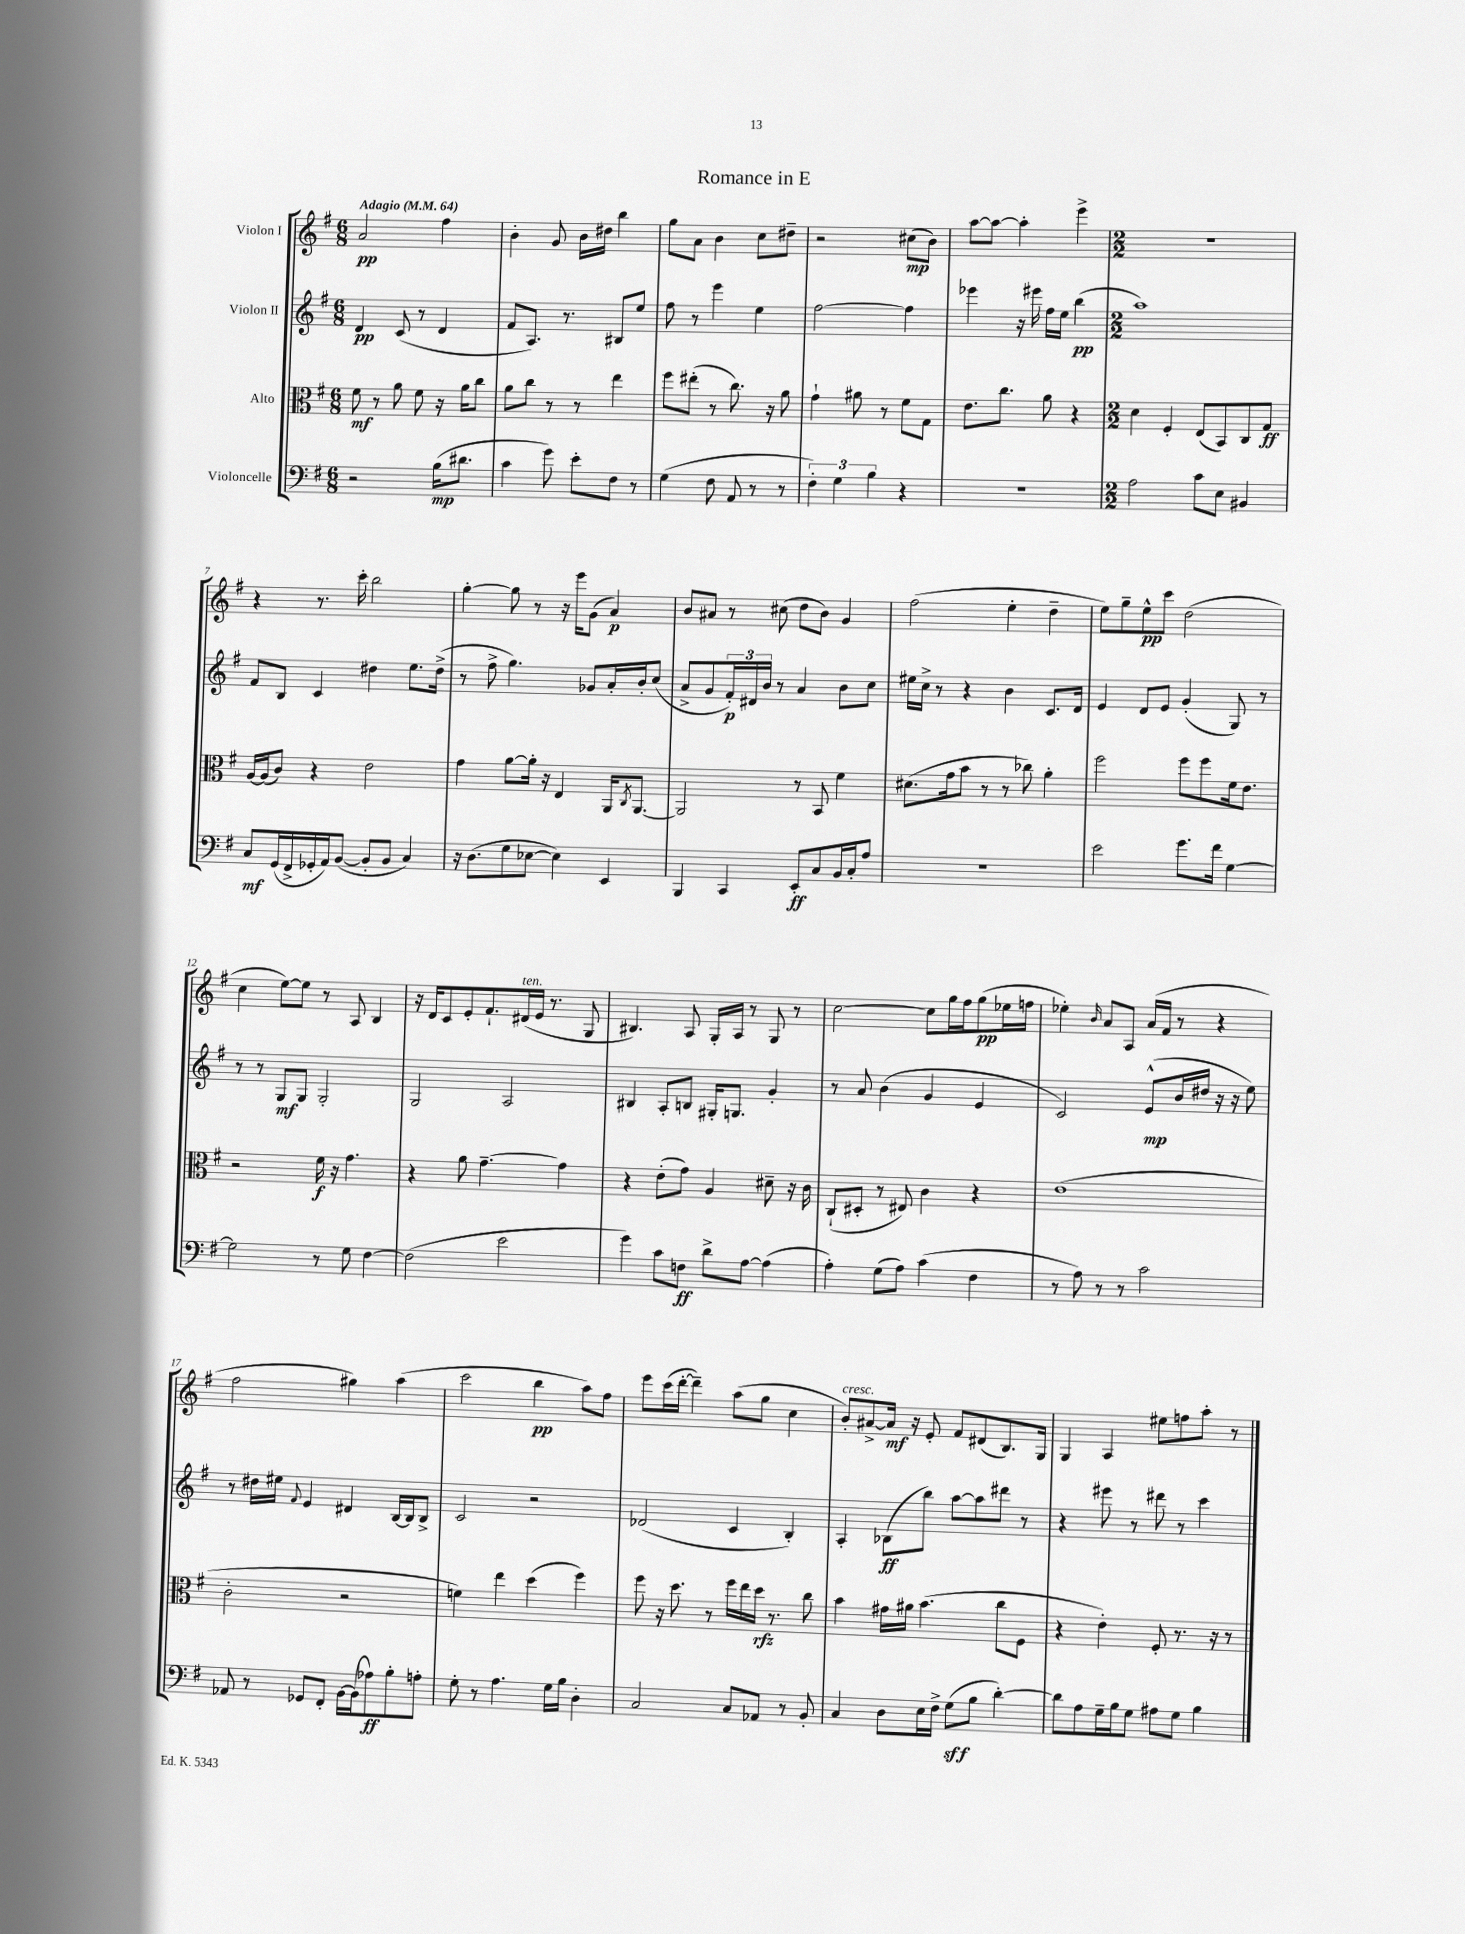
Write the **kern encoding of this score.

**kern	**kern	**kern	**kern
*staff4	*staff3	*staff2	*staff1
*clefF4	*clefC3	*clefG2	*clefG2
*k[f#]	*k[f#]	*k[f#]	*k[f#]
*M6/8	*M6/8	*M6/8	*M6/8
*MM64	*MM64	*MM64	*MM64
2r	8f#	4d	2a
.	8r	.	.
.	8a	(8c	.
.	8f#	8r	.
(16B	16r	4d	4ff#
8.d#	16a	.	.
.	8cc	.	.
=	=	=	=
4c	8a	8f#	4b'
.	8cc	8.A)	.
8g)	8r	.	8g
.	.	8.r	.
8e'	8r	.	16b
.	.	.	16dd#
8F#	4ee	8B#	4bb
8r	.	8ee	.
=	=	=	=
(4G	8ff#	8ff#	8gg
.	(8ee#'	8r	8a
8F#	8r	4eee	4b
8AA	8.cc)	.	.
8r	.	4ee	8cc
.	16r	.	.
8r	8a	.	8dd#~
=	=	=	=
6F#')	4g`	[2ff#	2r
6G	.	.	.
.	8a#	.	.
6B	.	.	.
.	8r	.	.
4r	8f#	4ff#]	(8cc#
.	8G	.	8b)
=	=	=	=
2.r	8.e	4eee-	[8aa
.	.	.	8aa_
.	8.cc	.	.
.	.	16r	4aa']
.	.	16eee#	.
.	8a	16ff#	.
.	.	16ee	.
.	4r	(4bb	4eee^
=	=	=	=
*M2/2	*M2/2	*M2/2	*M2/2
2A	4d	1aa)	1r
.	4F#'	.	.
8c	(8E	.	.
8E	8BB)	.	.
4BB#	8C	.	.
.	8G	.	.
=	=	=	=
8C	[16A	8f#	4r
.	(16A]	.	.
(16GG	8c)	8B	.
16FF#^	.	.	.
16GG-'	4r	4c	8.r
16AA)	.	.	.
([8BB	.	.	.
.	.	.	16ccc'
8BB']	2e	4dd#	2bb
8BB	.	.	.
4C)	.	8.ee	.
.	.	(16dd#^	.
=	=	=	=
16r	4g	8r	[4gg'
(8.D	.	.	.
.	.	8ff#^	.
8G	[8a	4.gg)	8gg]
[8E-	16a']	.	8r
.	16r	.	.
4E-])	4E	.	16r
.	.	.	16eee
.	.	8g-	(8g
4EE	16AA	16a'	4a)
.	8qC	.	.
.	[8.AA	16b'	.
.	.	(8cc	.
=	=	=	=
4BBB	2AA]	8a^	8b
.	.	8g	8a#
4CC	.	24f#')	8r
.	.	24d#	.
.	.	24b	.
.	.	8r	(8cc#
8EE'	8r	4a	8dd
8C	8BB	.	8b)
16BB	4f#	8b	4g
16C'	.	.	.
8A	.	8cc	.
=	=	=	=
1r	(8.d#	16ee#	(2ff#
.	.	16cc^	.
.	.	8r	.
.	16g	.	.
.	8b	4r	.
.	8r	.	.
.	8r	4b	4ee'
.	8cc-)	.	.
.	4a'	8.c	4dd~
.	.	16d	.
=	=	=	=
2e	2ff#	4e	8ee)
.	.	.	8gg~
.	.	8d	8ee^^
.	.	8e	8ccc
8.g	8ff#	(4g'	(2dd
.	8ff#	.	.
16f#	.	.	.
[4G	16f#	8G)	.
.	8.e	.	.
.	.	8r	.
=	=	=	=
2G]	2r	8r	4cc
.	.	8r	.
.	.	8G	[8ee)
.	.	8G	8ee]
8r	16f#	2G'	8r
.	16r	.	.
8G	4.g	.	8A
[4F#	.	.	4B
=	=	=	=
(2F#]	4r	2G	16r
.	.	.	16d
.	.	.	8c
.	8a	.	8e'
.	[4.g~	.	8.f#`
2e	.	2A	.
.	.	.	(16d#
.	.	.	16e
.	.	.	8.r
.	4g]	.	.
.	.	.	8G
=	=	=	=
4g)	4r	4B#	4.B#)
8c	(8e'	8A'	.
8F	8g)	8B	8A
8d^	4A	16G#'	16G'
.	.	8.G	16A
[8A	.	.	8r
(4A]	8d#~	4g'	8G
.	16r	.	8r
.	16c	.	.
=	=	=	=
4A')	(8C`	8r	[2cc
.	8D#'	8a	.
(8G	8r	(4b	.
8A)	8E#)	.	.
(4c	4c	4g	8cc]
.	.	.	16gg
.	.	.	16ff#
4F#	4r	4e	(8gg
.	.	.	16ee-
.	.	.	16ff
=	=	=	=
8r	(1e	2c)	4ee-')
8A)	.	.	.
.	.	.	16qqb
8r	.	.	8a
8r	.	.	8A
2c	.	(8e^^	(16a
.	.	.	16f#
.	.	16b	8r
.	.	16dd#	.
.	.	16r	4r
.	.	16r	.
.	.	8ee)	.
=	=	=	=
8AA-	2c'	8r	2ff#
8r	.	16dd#	.
.	.	16ee#	.
.	.	8qqf#	.
8GG-	.	4e	.
8FF#'	.	.	.
[16BB	2r	4d#	4gg#)
(16BB]	.	.	.
8A-)	.	.	.
8B'	.	[16B	(4aa
.	.	16B]	.
8A'	.	8B^	.
=	=	=	=
8G'	4f)	2c	2ccc
8r	.	.	.
4.A	4ee	.	.
.	(4dd	2r	4bb
16G	.	.	.
16B	.	.	.
4D'	4ff#)	.	8aa)
.	.	.	8ff#
=	=	=	=
2C	8ff#	(2d-	8eee
.	16r	.	(16ccc
.	8.dd	.	[16ddd'
.	.	.	4ddd~])
.	8r	.	.
8C	16ff#	4c	(8aa
.	16ee	.	.
8AA-	16dd	.	8gg
.	8.r	.	.
8r	.	4B')	4cc
8BB'	8cc	.	.
=	=	=	=
4C	4b	4A'	8b')
.	.	.	[8a#^
8D	16g#	(8B-	16a#]
.	16a#	.	16r
16E	(4.b	8bb)	8e'
16F#^	.	.	.
(8G	.	[8aa	8f#
8B	.	8aa]	(8d#
[4d')	8cc	8ddd#	8.B)
.	8F#	8r	.
.	.	.	16G
=	=	=	=
8d]	4r	4r	4G
8A	.	.	.
16G~	4e')	8eee#	4A
16B	.	.	.
8G	.	8r	.
8A#	8F#'	8ddd#	8ee#
8G	8.r	8r	8ff
4B	.	4ccc	8aa'
.	16r	.	.
.	8r	.	8r
==	==	==	==
*-	*-	*-	*-
